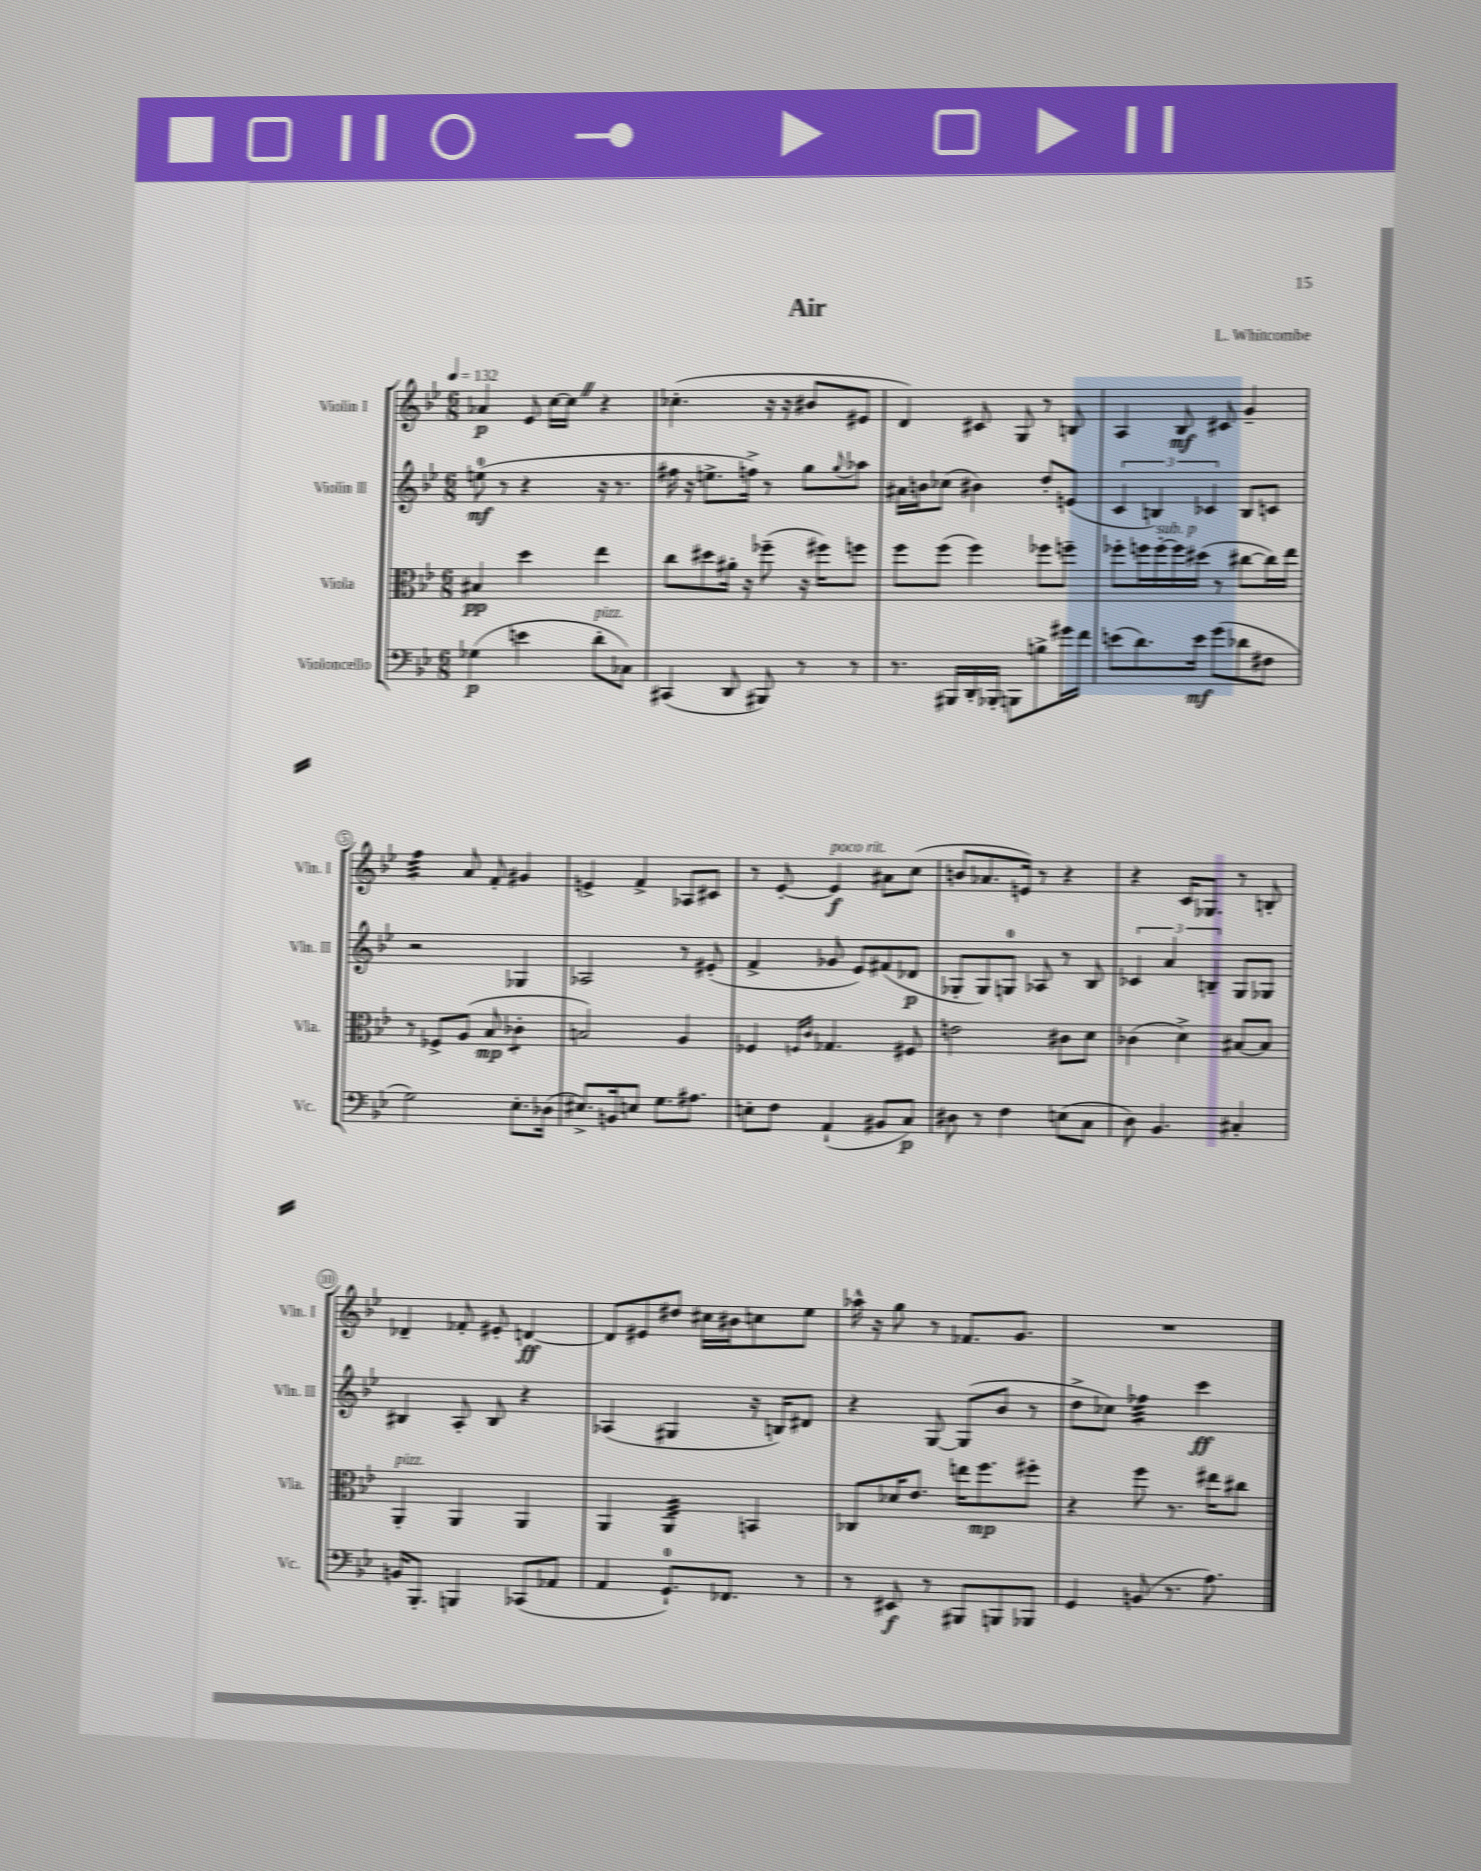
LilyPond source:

\header { title = "Air" composer = "L. Whitcombe" }
<<
\new StaffGroup <<
\new Staff = "s0" \with { instrumentName = "Violin I" shortInstrumentName = "Vln. I" } {
    \clef treble \key bes \major \numericTimeSignature \time 6/8 \tempo 4 = 132
    aes'4\p ees'8 c''16~ c''16 \once \override BreathingSign.text = \markup { \musicglyph "scripts.caesura.straight" } \breathe r4 |
    ces''4.-.( r16 r16 bis'8 eis'8 |
    d'4) cis'8 g8 r8 b8 |
    a4 bes8\mf cis'8 g'4-- |
    f''4:32 a'8 f'8-. gis'4 |
    e'4-> f'4-> aes8 cis'8 |
    r8 ees'8~-. ees'4\f^\markup { \italic "poco rit." } ais'8 c''8( |
    b'8 aes'8. e'16) r8 r4 |
    r4 c'16 ges8. r8 b8-. |
    des'4-- fes'8-. eis'8-. d'4~\ff |
    d'8 eis'8 dis''8 cis''16 bis'16 c''8 ees''8 |
    aes''16-^ r16 g''8 r8 fes'8. g'8. |
    R2. \bar "|." |
}
\new Staff = "s1" \with { instrumentName = "Violin II" shortInstrumentName = "Vln. II" } {
    \clef treble \key bes \major \numericTimeSignature \time 6/8
    e''8-0\mf( r8 r4 r16 r8. |
    fis''16 r16 e''8.-> f''16->) r8 g''8 \appoggiatura { g''8 } aes''8 |
    ais'16 b'16 ces''8( bis'4) d''8-. e'8( |
    \tuplet 3/2 { c'4 b4) ces'4 } b8 c'8 |
    r2 ges4 |
    aes2 r8 eis'8-.( |
    f'4-> ges'8 ees'8) fis'8( des'8\p |
    ges8-. ges8) g8-0 aes8 r8 bes8 |
    \tuplet 3/2 { ces'4 a'4 b4-- } g8 ges8 |
    bis4 a8-. bis8 r4 |
    aes4( gis4 r16 b16) dis'8 |
    r4 g8~ g8( bes'8 r8 |
    d''8-> ces''8) fes''4:32 c'''4\ff \bar "|." |
}
\new Staff = "s2" \with { instrumentName = "Viola" shortInstrumentName = "Vla." } {
    \clef alto \key bes \major \numericTimeSignature \time 6/8
    bis4\pp d''4 ees''4 |
    c''8 dis''8 ais'16-. r16 fes''8--( r16 fis''16) f''8 |
    f''8 f''8( f''4) fes''8 f''8-- |
    fes''8-. f''16 f''16~-.^\markup { \italic "sub. p" } f''16 dis''16( r8 cis''8~ cis''16) ees''16 |
    r8 fes8-> a8( bes8\mp ces'4:8-. |
    b2) a4 |
    fes4 \grace { f16 c'16 } ges4. fis8 |
    e'2 cis'8 d'8 |
    ces'4( d'4->) bis8~ bis8 |
    a,4-.^\markup { \italic "pizz." } a,4 a,4 |
    a,4 a,4:32 b,4 |
    ces8 des'16 ees'8. e''16 f''8.\mp fis''8-. |
    r4 f''8 r8. eis''16 cis''8 \bar "|." |
}
\new Staff = "s3" \with { instrumentName = "Violoncello" shortInstrumentName = "Vc." } {
    \clef bass \key bes \major \numericTimeSignature \time 6/8
    ges4\p( e'4 d'8-.^\markup { \italic "pizz." } ces8) |
    cis,4( d,8 bis,,8) r8 r8 |
    r8. bis,,16 d,16-. bes,,16-. b,,8 b8-> gis'16 f'16 |
    e'8( d'8.) e'16\mf g'8( des'8 fis8 |
    g2) ees8.-. des16( |
    eis8.->) b,16 e8 g8. ais8. |
    e8-. f8 a,4-!( bis,8 c8\p) |
    dis8 r8 f4 e8( c8 |
    d8) bes,4. cis4-. |
    b,16 bes,,8.-. b,,4 ces,8( aes,8 |
    a,4 g,8.-0-!) fes,8. r8 |
    r8 eis,8\f r8 bis,,8 b,,8 bes,,8 |
    g,4 b,8( r8. a8.) \bar "|." |
}
>>
>>
\layout { \context { \Score \override BarNumber.stencil = #(make-stencil-circler 0.1 0.3 ly:text-interface::print) } }
